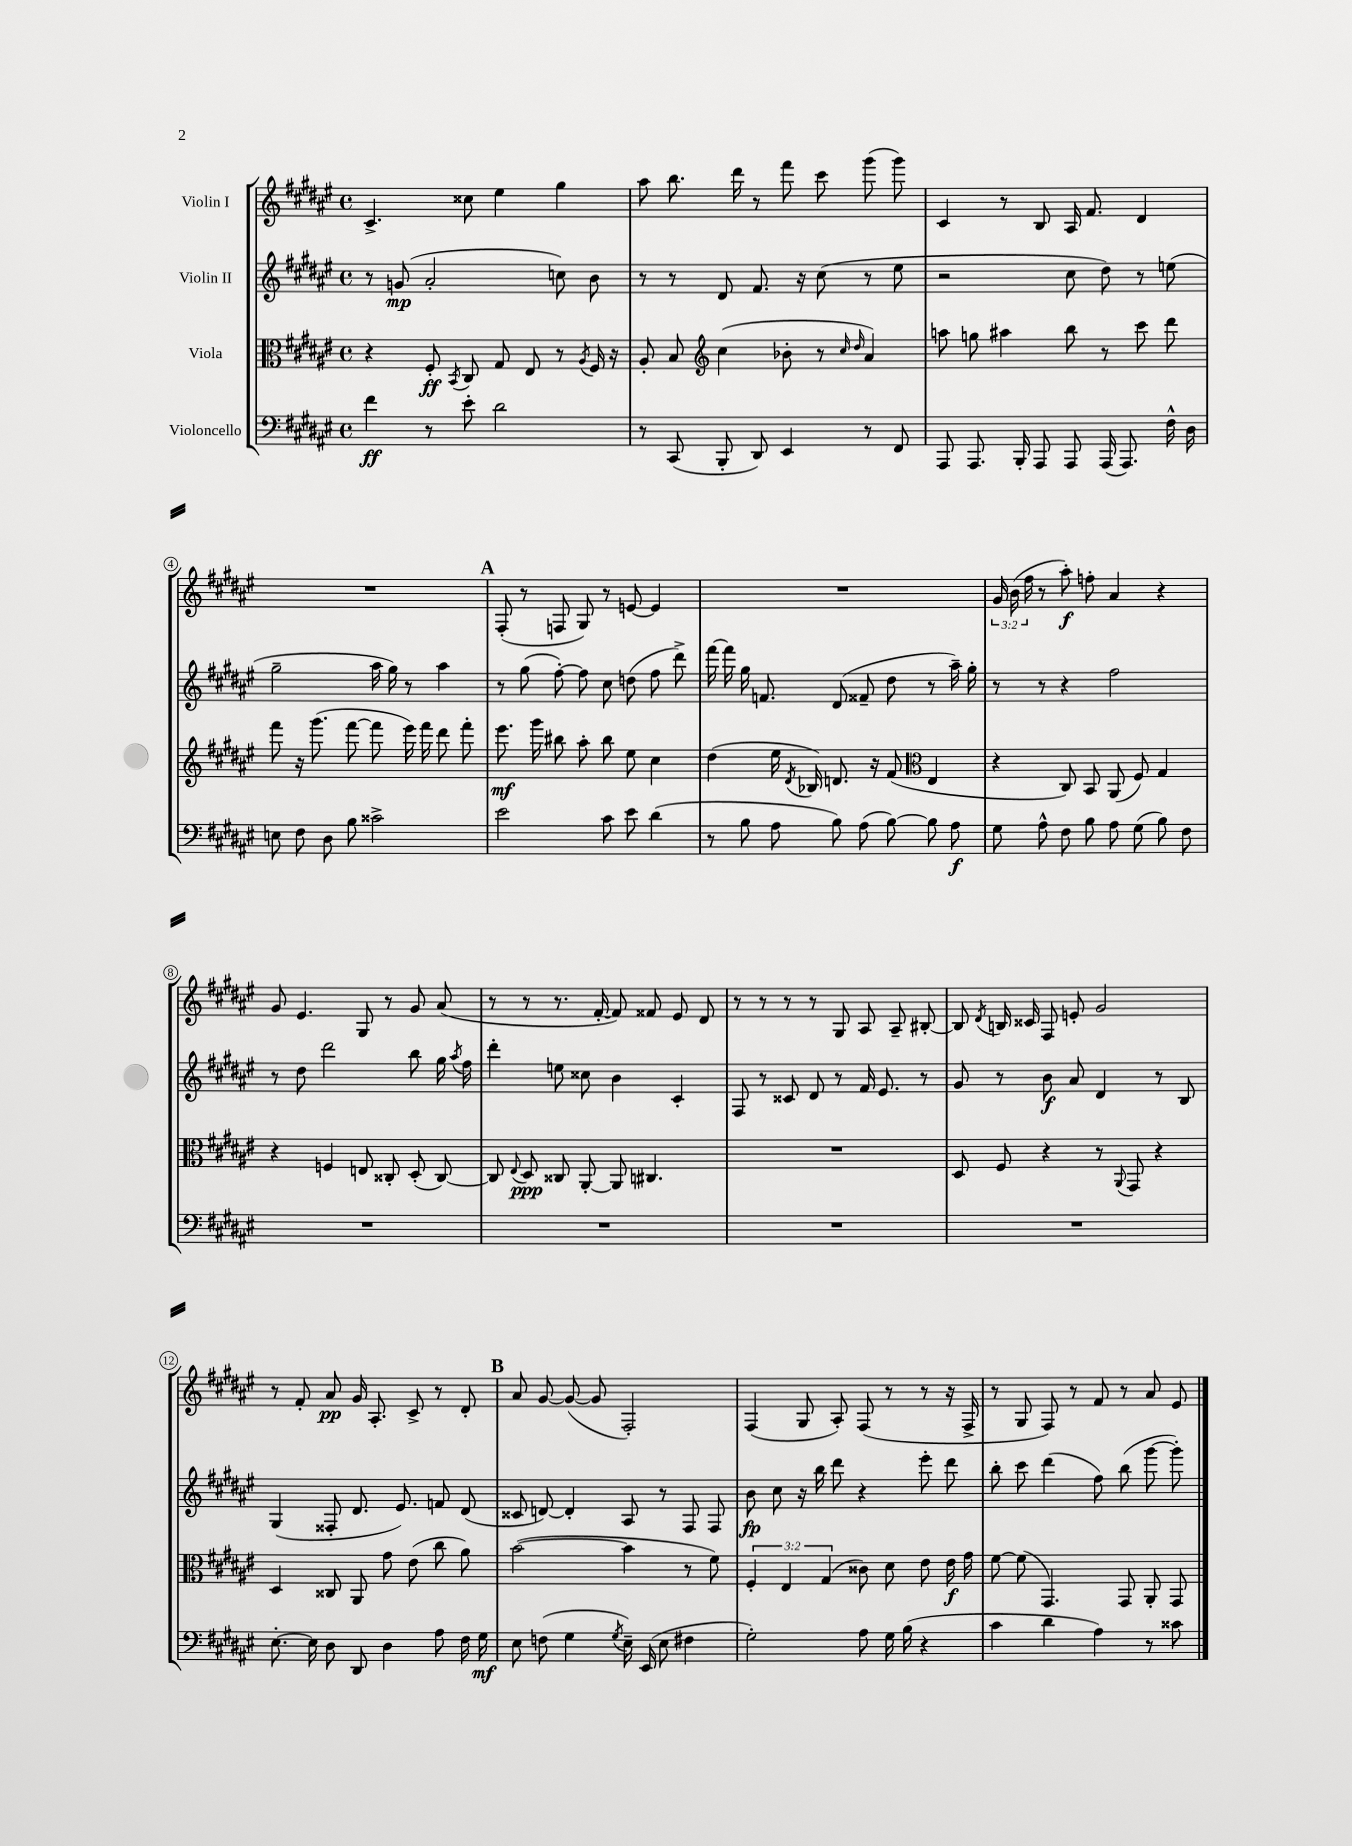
<<
\new StaffGroup <<
\new Staff = "s0" \with { instrumentName = "Violin I" } {
    \clef treble \key fis \major \defaultTimeSignature \time 4/4 \override Staff.TupletNumber.text = #tuplet-number::calc-fraction-text
    \autoBeamOff cis'4.-> cisis''8 eis''4 gis''4 |
    ais''8 b''8. dis'''16 r8 fis'''8 cis'''8 gis'''8( gis'''8) |
    cis'4 r8 b8 ais16 fis'8. dis'4 |
    R1 |
    \mark \markup { \bold "A" } fis8-.( r8 f8 gis8) r8 e'8~ e'4 |
    R1 |
    \tuplet 3/2 { gis'16 b'16( fis''16 } r8 ais''8-.\f) f''8-. ais'4 r4 |
    gis'8 eis'4. gis8 r8 gis'8 ais'8( |
    r8 r8 r8. fis'16~-. fis'8) fisis'8 eis'8 dis'8 |
    r8 r8 r8 r8 gis8 ais8 ais8-- bis8~-. |
    bis8 \acciaccatura { dis'8 } b16 cisis'16 fis8 e'8-. gis'2 |
    r8 fis'8-. ais'8\pp gis'16 ais8.-. cis'8-> r8 dis'8-. |
    \mark \markup { \bold "B" } ais'8 gis'8~ gis'8~( gis'8 fis2-.) |
    fis4( gis8 ais8-.) fis8( r8 r8 r16 fis16-> |
    r8 gis8 fis8) r8 fis'8 r8 ais'8 eis'8 \bar "|." |
}
\new Staff = "s1" \with { instrumentName = "Violin II" } {
    \clef treble \key fis \major \defaultTimeSignature \time 4/4
    \autoBeamOff r8 g'8\mp( ais'2-. c''8) b'8 |
    r8 r8 dis'8 fis'8. r16 cis''8( r8 eis''8 |
    r2 cis''8 dis''8) r8 e''8( |
    gis''2-- ais''16 gis''16) r8 ais''4 |
    \mark \markup { \bold "A" } r8 gis''8( fis''8~-.) fis''8 cis''8 d''8( fis''8 dis'''8->) |
    fis'''16~ fis'''16 gis''16 f'8. dis'8( fisis'8-- dis''8 r8 ais''16--) gis''16-. |
    r8 r8 r4 fis''2 |
    r8 dis''8 dis'''2 b''8 gis''16 \acciaccatura { ais''8 } fis''16 |
    dis'''4-. e''8 cisis''8 b'4 cis'4-. |
    fis8 r8 cisis'8 dis'8 r8 fis'16 eis'8. r8 |
    gis'8 r8 b'8\f ais'8 dis'4 r8 b8 |
    gis4( fisis8-. dis'8. eis'8.) f'8 dis'8( |
    \mark \markup { \bold "B" } cisis'8 d'8~) d'4-. ais8 r8 fis8 fis8 |
    b'8\fp cis''8 r16 b''16 dis'''8 r4 eis'''8-. dis'''8 |
    b''8-. cis'''8 dis'''4( fis''8) b''8( gis'''8~ gis'''8-.) \bar "|." |
}
\new Staff = "s2" \with { instrumentName = "Viola" } {
    \clef alto \key fis \major \defaultTimeSignature \time 4/4 \override Staff.TupletNumber.text = #tuplet-number::calc-fraction-text
    \autoBeamOff r4 fis8-.\ff \acciaccatura { b,8 } cis8 gis8 eis8 r8 \acciaccatura { ais8 } fis16 r16 |
    ais8-. b8 \clef treble cis''4( bes'8-. r8 \grace { cis''16 dis''16 } ais'4) |
    a''8 g''8 ais''4 b''8 r8 cis'''8 dis'''8 |
    fis'''8 r16 gis'''8.( fis'''8~ fis'''8 eis'''16) fis'''16 dis'''8 fis'''8-. |
    \mark \markup { \bold "A" } eis'''8.\mf gis'''16 bis''8 ais''8-. bis''8 eis''8 cis''4 |
    dis''4( eis''16 \acciaccatura { dis'8 } bes16) d'8. r16 fis'8( \clef alto eis4 |
    r4 cis8) b,8 ais,8( fis8) gis4 |
    r4 f4 e8 cisis8-. dis8-.( cisis8~) |
    cisis8 \appoggiatura { eis8 } dis8\ppp cisis8 ais,8~-. ais,8 cis4. |
    R1 |
    dis8 fis8 r4 r8 \appoggiatura { ais,8 } gis,8 r4 |
    dis4 cisis8 ais,8 gis'8 eis'8( cis''8 ais'8) |
    \mark \markup { \bold "B" } b'2~( b'4 r8 fis'8) |
    \tuplet 3/2 { fis4-. eis4 gis4( } cisis'8) dis'8 eis'8 eis'16\f gis'16 |
    fis'8~ fis'8( gis,4.) gis,8 ais,8-. gis,8 \bar "|." |
}
\new Staff = "s3" \with { instrumentName = "Violoncello" } {
    \clef bass \key fis \major \defaultTimeSignature \time 4/4
    \autoBeamOff fis'4\ff r8 eis'8-. dis'2 |
    r8 cis,8( b,,8-. dis,8) eis,4 r8 fis,8 |
    ais,,8 ais,,8. b,,16-. ais,,8 ais,,8 ais,,16( ais,,8.) fis16-^ dis16 |
    e8 fis8 dis8 b8 cisis'2-> |
    \mark \markup { \bold "A" } eis'2 cis'8 eis'8 dis'4( |
    r8 b8 ais8 b8) ais8( b8~) b8 ais8\f |
    gis8 ais8-^ fis8 b8 ais8 gis8( b8) fis8 |
    R1 |
    R1 |
    R1 |
    R1 |
    eis8.~-. eis16 dis8 dis,8 dis4 ais8 fis16 gis16\mf |
    \mark \markup { \bold "B" } eis8 f8( gis4 \acciaccatura { gis8 } eis16--) eis,16( eis8 fis4 |
    gis2-.) ais8 gis16 b16( r4 |
    cis'4 dis'4 ais4) r8 cisis'8 \bar "|." |
}
>>
>>
\layout { \context { \Score \override BarNumber.stencil = #(make-stencil-circler 0.1 0.3 ly:text-interface::print) } }
